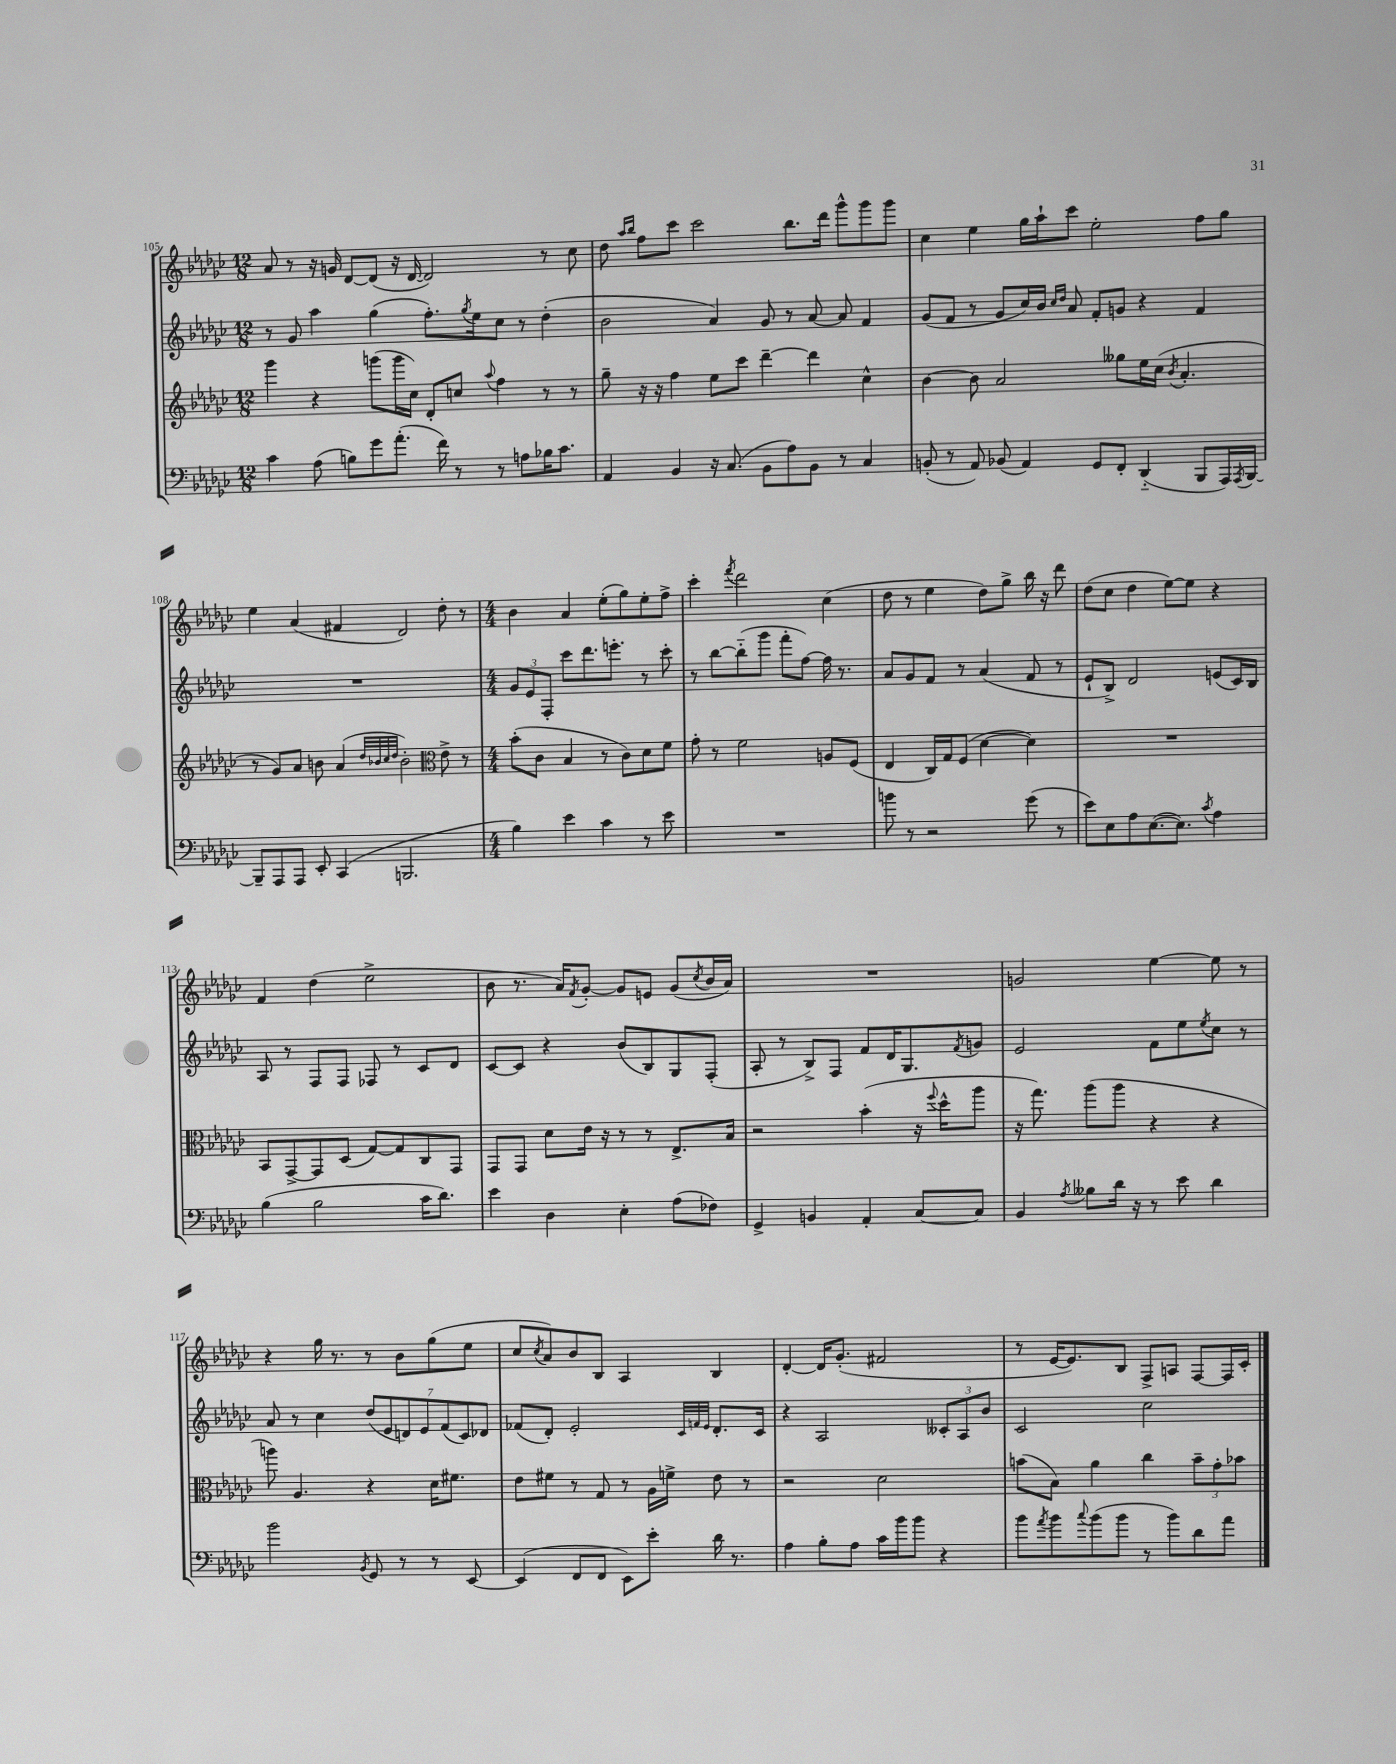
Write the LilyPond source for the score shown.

<<
\new StaffGroup <<
\new Staff = "s0" {
    \clef treble \key ges \major \numericTimeSignature \time 12/8
    aes'8 r8 r16 g'16 des'8~ des'8( r16 des'16~ des'2) r8 ces''8 |
    des''8 \grace { aes''16 bes''16 } f''8 ces'''8 ces'''2 bes''8. des'''16 ges'''8-^ ges'''8 ges'''8 |
    ces''4 ees''4 ges''16 aes''16-! ces'''8 ees''2-. f''8 ges''8 |
    ees''4 aes'4( fis'4 des'2) des''8-. r8 |
    \numericTimeSignature \time 4/4 bes'4 aes'4 ees''8-.( ges''8) ees''8-. f''8-> |
    ces'''4-. \acciaccatura { f'''8 } des'''2 ces''4( |
    des''8 r8 ees''4 des''8) ges''8-> bes''16 r16 des'''8 |
    des''8( ces''8 des''4 ees''8~) ees''8 r4 |
    f'4 des''4( ees''2-> |
    bes'8 r8. aes'16) \acciaccatura { f'8 } ges'8~-. ges'8 e'8 ges'8( \acciaccatura { ces''8 } bes'16 aes'16) |
    R1 |
    g'2 ees''4~ ees''8 r8 |
    r4 ges''16 r8. r8 bes'8 ges''8( ees''8 |
    ces''8 \acciaccatura { ces''8 } aes'8) bes'8 bes8 aes4 bes4 |
    des'4~-. des'16 ges'8.-.( fis'2 |
    r8 ees'16~ ees'8.) bes8 f8-> a8 f8~ f16 ces'16-. \bar "|." |
}
\new Staff = "s1" {
    \clef treble \key ges \major \numericTimeSignature \time 12/8
    r8 ges'8 aes''4 ges''4( f''8.-.) \acciaccatura { ges''8 } ees''16 ces''8 r8 des''4-.( |
    bes'2 aes'4) ges'8 r8 aes'8~ aes'8 f'4 |
    ges'8( f'8 r8 ges'8 ces''16) bes'16 \grace { ces''16 des''16 } aes'8 f'8-. g'8 r4 f'4 |
    R1. |
    \numericTimeSignature \time 4/4 \tuplet 3/2 { ges'8 ees'8 f8-. } ces'''8 des'''8. e'''8.-. r8 ces'''8-. |
    r8 bes''8~ bes''8-_( ges'''8 f'''8-. f''8~) f''16 r8. |
    aes'8 ges'8 f'8 r8 aes'4( f'8 r8 |
    ees'8-! bes8->) des'2 e'8( ces'16) bes16 |
    aes8 r8 f8 f8 fes8 r8 ces'8 des'8 |
    ces'8~ ces'8 r4 bes'8( bes8) ges8 f8-.( |
    aes8-. r8 bes8->) f8 f'8 des'16 ges8. \acciaccatura { f'8 } g'8 |
    ees'2 f'8 ees''8 \acciaccatura { ees''8 } ces''8 r8 |
    aes'8 r8 ces''4 \tuplet 7/4 { des''8( ees'8 d'8) ees'8 f'8( ces'8) des'8 } |
    fes'8( des'8-.) ees'2-. \grace { ces'32 f'32 ees'32 } des'8.-. ces'16 |
    r4 aes2 \tuplet 3/2 { ceses'8-. aes8 bes'8 } |
    ces'2 ces''2 \bar "|." |
}
\new Staff = "s2" {
    \clef treble \key ges \major \numericTimeSignature \time 12/8
    ges'''4 r4 g'''8( g'''16 ces''16) des'8-. c''8 \appoggiatura { aes''8 } f''4 r8 r8 |
    ges''8-- r16 r16 f''4 ees''8 ces'''8 des'''4~-- des'''4 ces''4-^ |
    bes'4~ bes'8 aes'2 geses''8 ees''16 ces''16( \acciaccatura { bes'8 } aes'4.-. |
    r8 ges'8) aes'8 b'8 aes'4( \grace { des''32 bes'32 ces''32 des''32 } bes'2-.) \clef alto ees'8-> r8 |
    \numericTimeSignature \time 4/4 bes'8-.( ces'8 bes4 r8 ces'8) des'8 f'8 |
    ges'8-. r8 f'2 a8 f8( |
    ees4 ces16) ges16 f8( des'4~ des'4) |
    R1 |
    bes,8 ges,8~-> ges,8 des8( ges8~) ges8 ces8 ges,8 |
    ges,8 ges,8 des'8 ees'16 r16 r8 r8 ees8.-> bes16 |
    r2 bes'4-.( r16 \appoggiatura { f''8 } des''16-^ aes''8 |
    r16 ges''8.) aes''8( aes''8 r4 r4 |
    a''8) aes4. r4 des'16 fis'8. |
    ees'8 fis'8 r8 ges8 r8 aes16 f'16-> ees'8 r8 |
    r2 des'2 |
    b'8( bes8) aes'4 ces''4 \tuplet 3/2 { b'8-- ges'8-. bes'8 } \bar "|." |
}
\new Staff = "s3" {
    \clef bass \key ges \major \numericTimeSignature \time 12/8
    ces'4 aes8( b8) ges'8 aes'8.-.( f'16) r8 r8 a8 bes16 ces'8. |
    aes,4 bes,4 r16 ces8.( bes,8 aes8) bes,8 r8 ces4 |
    b,8-.( r8 aes,8) bes,8( aes,4) ges,8 f,8-. des,4-_( bes,,8 aes,,16) \acciaccatura { aes,,8 } bes,,16~ |
    bes,,8-- aes,,8 aes,,8 ees,8-. ces,4( b,,2. |
    \numericTimeSignature \time 4/4 bes4) ees'4 ces'4 r8 ees'8 |
    R1 |
    b'8 r8 r2 ges'8( r8 |
    ees'8) ees8 aes8 ees8.~( ees8.) \acciaccatura { ces'8 } aes4 |
    bes4( bes2 ces'16 des'8.) |
    ees'4 des4 ees4-. aes8( fes8) |
    ges,4-> b,4 aes,4-. ces8~ ces8 |
    bes,4 \acciaccatura { aes8 } beses8 des'16 r16 r8 ees'8 des'4 |
    bes'2 \acciaccatura { bes,8 } ges,8 r8 r8 ees,8~ |
    ees,4( f,8 f,8 ees,8) ees'8-. des'16 r8. |
    aes4 bes8-. aes8 ces'16 bes'16 bes'8 r4 |
    bes'8 \acciaccatura { aes'8 } bes'8 \appoggiatura { ces''8 } bes'8( bes'8 r8 bes'8) des'8 aes'8 \bar "|." |
}
>>
>>
\layout { \context { \Score currentBarNumber = #105 } }
